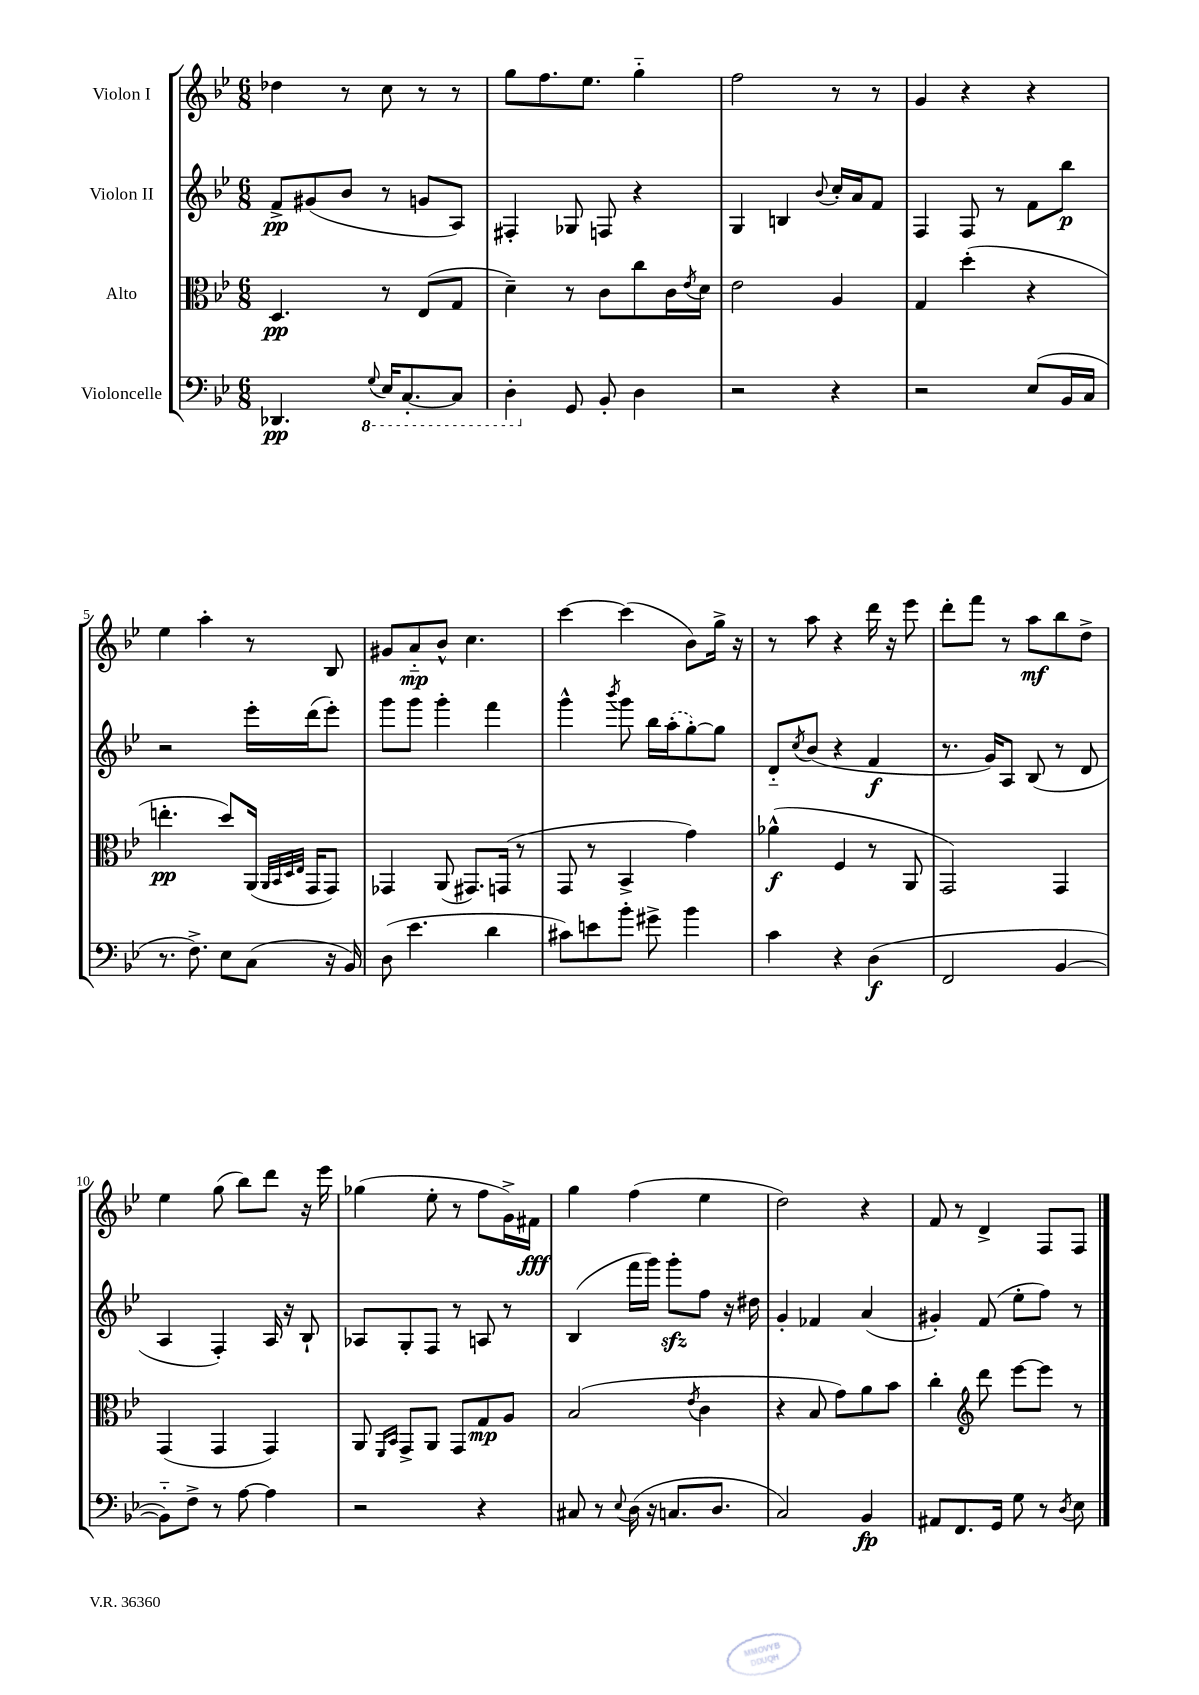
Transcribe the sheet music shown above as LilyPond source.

<<
\new StaffGroup <<
\new Staff = "s0" \with { instrumentName = "Violon I" } {
    \clef treble \key bes \major \numericTimeSignature \time 6/8
    des''4 r8 c''8 r8 r8 |
    g''8 f''8. ees''8. g''4-_ |
    f''2 r8 r8 |
    g'4 r4 r4 |
    ees''4 a''4-. r8 bes8 |
    gis'8 a'8-_\mp bes'8-^ c''4. |
    c'''4~ c'''4( bes'8) g''16-> r16 |
    r8 a''8 r4 d'''16 r16 ees'''8 |
    d'''8-. f'''8 r8 a''8\mf bes''8 d''8-> |
    ees''4 g''8( bes''8) d'''8 r16 ees'''16 |
    ges''4( ees''8-. r8 f''8 g'16->) fis'16\fff |
    g''4 f''4( ees''4 |
    d''2) r4 |
    f'8 r8 d'4-> f8 f8 \bar "|." |
}
\new Staff = "s1" \with { instrumentName = "Violon II" } {
    \clef treble \key bes \major \numericTimeSignature \time 6/8
    f'8->\pp gis'8( bes'8 r8 g'8 a8) |
    fis4-. ges8 f8 r4 |
    g4 b4 \appoggiatura { bes'8 } c''16-. a'16 f'8 |
    f4 f8 r8 f'8 bes''8\p |
    r2 ees'''16-. d'''16( ees'''8-.) |
    g'''8 g'''8 g'''4-. f'''4 |
    g'''4-^ \acciaccatura { bes'''8 } g'''8 bes''16 \once \slurDashed a''16-.( g''8~-.) g''8 |
    d'8-_ \acciaccatura { c''8 } bes'8( r4 f'4\f |
    r8. g'16) a8 bes8( r8 d'8 |
    a4 f4-.) a16 r16 bes8-! |
    aes8 g8-. f8 r8 a8 r8 |
    bes4( f'''16 g'''16) g'''8-.\sfz f''8 r16 dis''16 |
    g'4-. fes'4 a'4( |
    gis'4-.) f'8( ees''8-. f''8) r8 \bar "|." |
}
\new Staff = "s2" \with { instrumentName = "Alto" } {
    \clef alto \key bes \major \numericTimeSignature \time 6/8
    d4.\pp r8 ees8( g8 |
    d'4--) r8 c'8 c''8 c'16 \acciaccatura { ees'8 } d'16 |
    ees'2 a4 |
    g4 d''4-.( r4 |
    e''4.-.\pp d''8) a,16( \grace { a,32 bes,32 d32 ees32 } g,16 g,8) |
    ges,4 a,8( gis,8.) g,16( r8 |
    g,8 r8 bes,4-> g'4) |
    aes'4-^\f( f4 r8 a,8 |
    g,2) g,4 |
    g,4( g,4 g,4) |
    a,8 \grace { f,16 bes,16 } g,8-> a,8 g,8 g8\mp a8 |
    bes2( \acciaccatura { ees'8 } c'4 |
    r4 bes8 g'8) a'8 bes'8 |
    c''4-. \clef treble d'''8 ees'''8~ ees'''8 r8 \bar "|." |
}
\new Staff = "s3" \with { instrumentName = "Violoncelle" } {
    \clef bass \key bes \major \numericTimeSignature \time 6/8
    des,4.\pp \ottava #-1 \appoggiatura { g,8 } ees,16 c,8.~-. c,8 |
    d,4-. \ottava #0 g,8 bes,8-. d4 |
    r2 r4 |
    r2 ees8( bes,16 c16 |
    r8. f8.->) ees8 c8( r16 bes,16) |
    d8( ees'4. d'4 |
    cis'8) e'8 bes'8-. gis'8-> bes'4 |
    c'4 r4 d4\f( |
    f,2 bes,4~ |
    bes,8-_) f8-> r8 a8~ a4 |
    r2 r4 |
    cis8 r8 \appoggiatura { ees8 } d16( r16 c8. d8. |
    c2) bes,4\fp |
    ais,8 f,8. g,16 g8 r8 \acciaccatura { d8 } ees8 \bar "|." |
}
>>
>>
